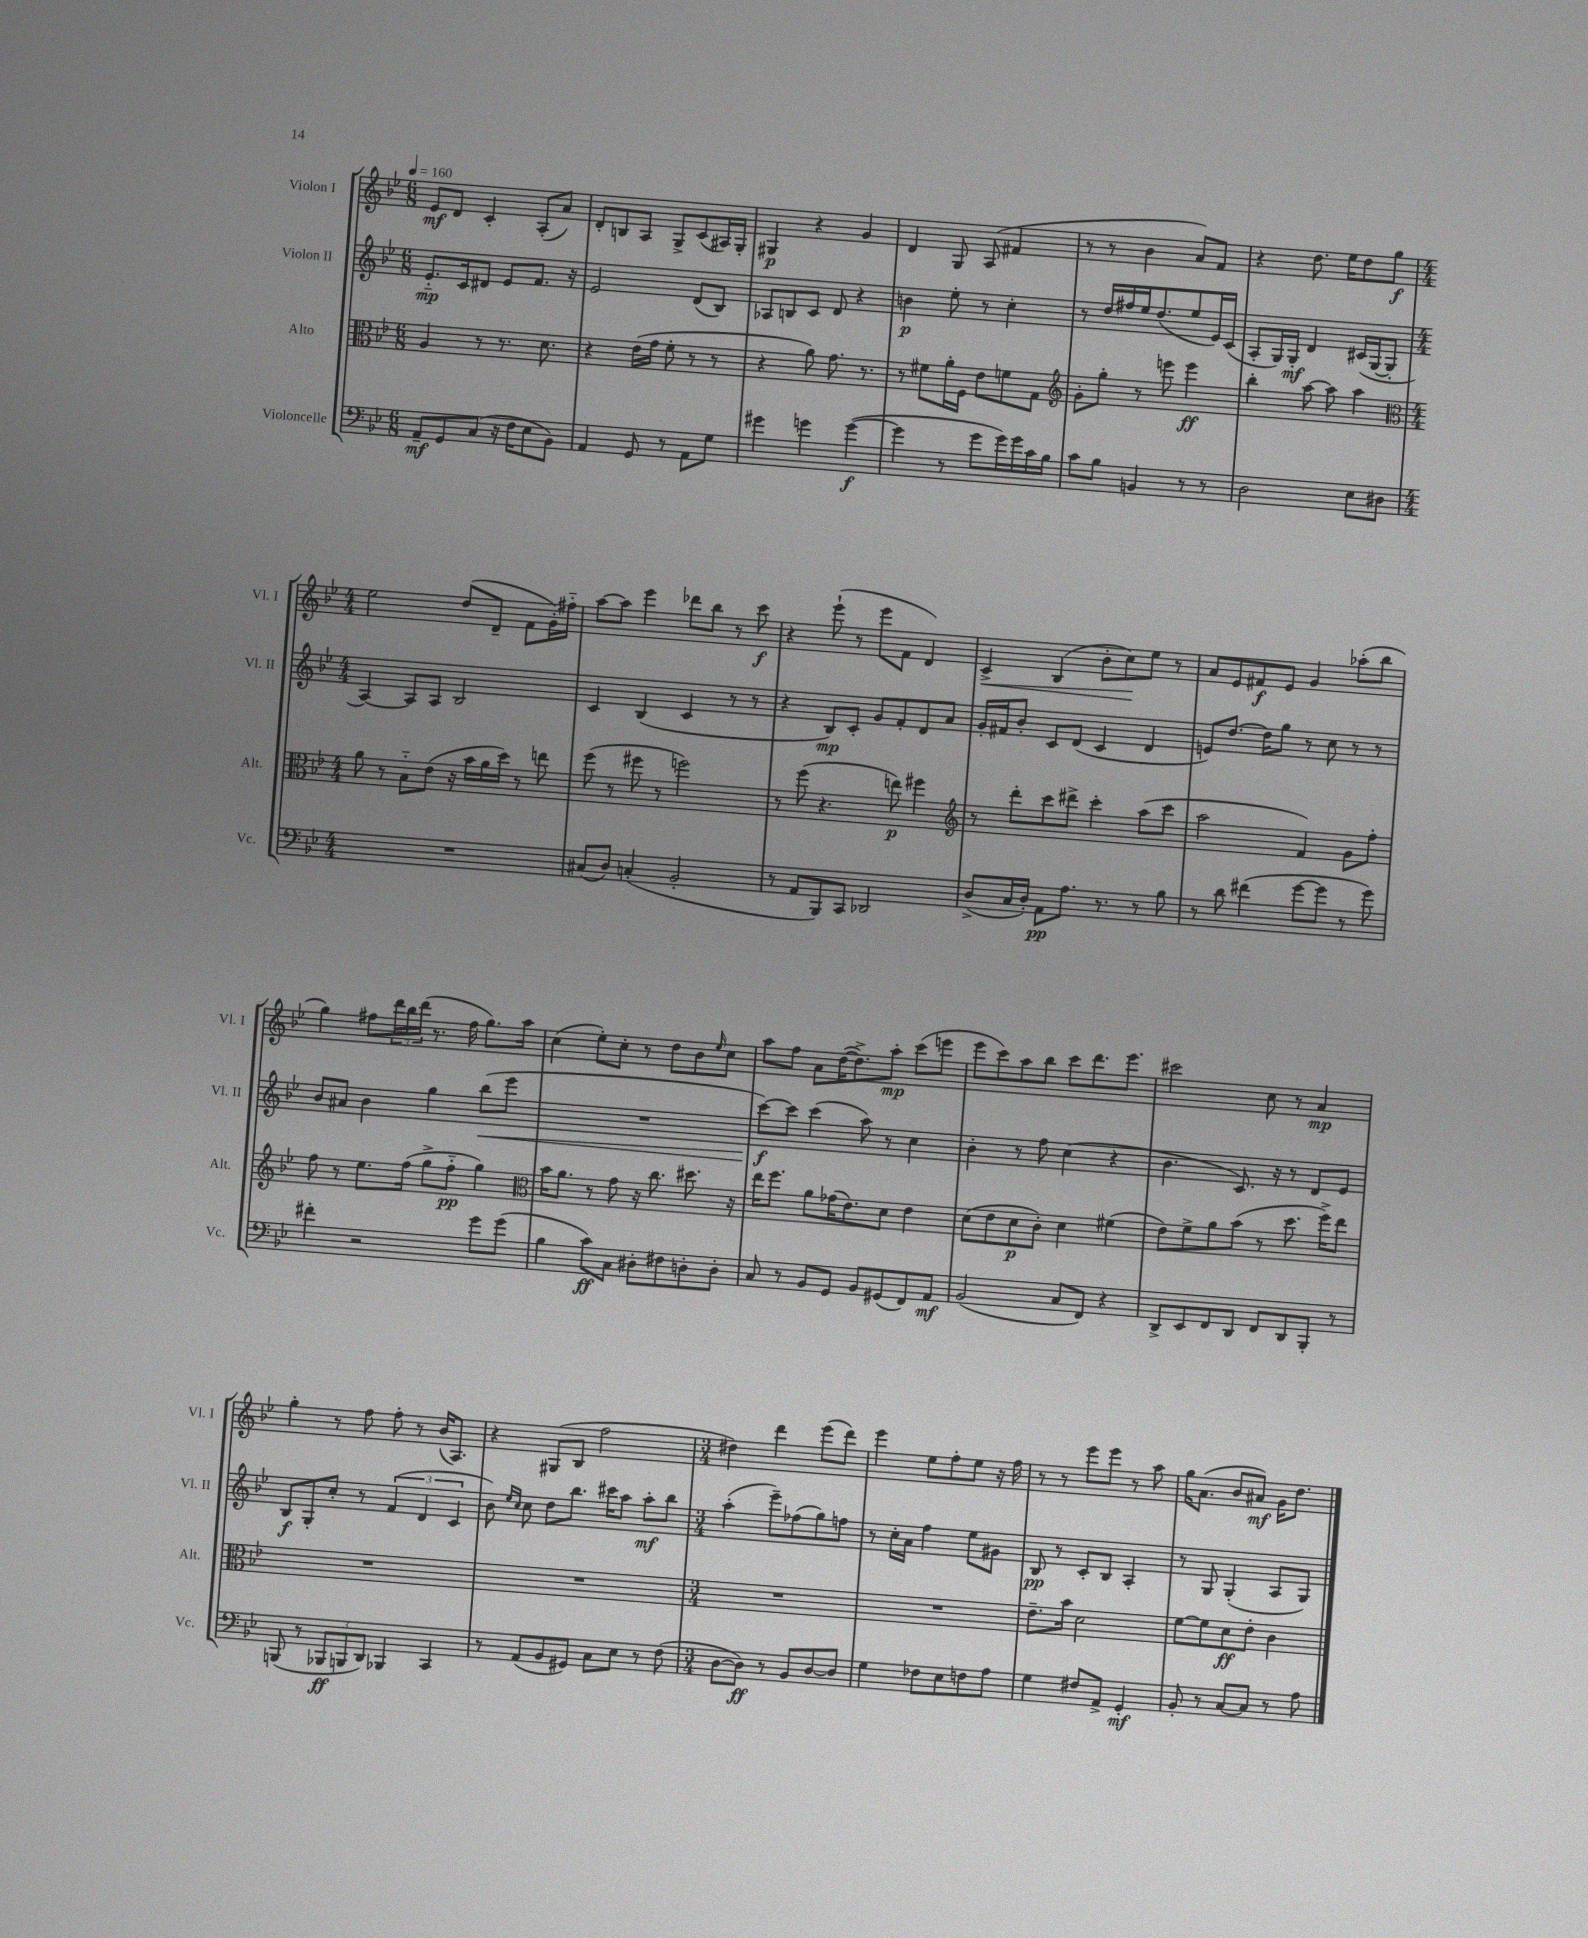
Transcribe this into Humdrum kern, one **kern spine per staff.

**kern	**kern	**kern	**kern
*staff4	*staff3	*staff2	*staff1
*clefF4	*clefC3	*clefG2	*clefG2
*k[b-e-]	*k[b-e-]	*k[b-e-]	*k[b-e-]
*M6/8	*M6/8	*M6/8	*M6/8
*MM160	*MM160	*MM160	*MM160
8AA~/L	4A/	8.e-'~/L	8e-/L
8GG/	.	.	8d/J
.	.	16c/k	.
(8C/J	8r	8d#/J	4c'/
16r	8.r	8e-/L	.
16F\LK	.	.	.
8E-\	.	8.f/J	(8A'/L
.	8.d\	.	.
8BB-\J)	.	.	8a/J)
.	.	16r	.
=	=	=	=
4AA/	4r	2e-/	8d'/L
.	.	.	8B/
8GG/	(16e-\LL	.	8A/J
.	16g\JJ	.	.
8r	8f'\	.	8G^/L
8AA\L	8r	(8d/L	(8c/
8G\J	8r	8B-/J)	16A#/L)
.	.	.	16G'/JJ
=	=	=	=
4g#\	4r	8A-/L	4G#/
.	.	8B/	.
4g\	8a\)	8c/J	4r
.	8.g\	8d/	.
([4g\	.	4r	4g/
.	8.r	.	.
=	=	=	=
4g\]	8r	4b\	4d/
.	8f#\L	.	.
8r	16a'\L	8ee-'\	8G/
.	16F\JJ	.	.
8g\L	8e-\L	8r	(8A/
16g\L)	8f\	4cc'\	4f#/
16g\	.	.	.
16c\	8G\J	.	.
16B-\JJ	.	.	.
=	=	=	=
*	*clefG2	*	*
8c\L	8g'\L	8r	8r
8B-\J	8gg'\J	16dd/LL	8r
.	.	16ff#/	.
4BB/	8r	16ee-/J	4b-\
.	.	(8.dd/	.
.	8eee\	.	.
8r	4eee\	8ee-/	8a/L)
8r	.	16e-/L)	8f/J
.	.	(16c/JJ	.
=	=	=	=
2D\	4bb-'\	8A'/L	4r
.	.	16G/L)	.
.	.	16G'/JJ	.
.	[8aa\	4d/	8.dd\
.	8aa\]	.	.
.	.	.	16ee-\LK
8E-\L	4aa\	(16c#/LL	8dd\
.	.	[16G/J	.
8D#\J	.	8G'/]J	8gg\J
=	=	=	=
*	*clefC3	*	*
*M4/4	*M4/4	*M4/4	*M4/4
1r	8a\	[4A/)	2ee-\
.	8r	.	.
.	8B-'~\L	8A/]L	.
.	(8e-\J	8A/J	.
.	16r	2B-/	(8dd/L
.	16b-\LL	.	.
.	16a\	.	8d~/J
.	16dd\JJ)	.	.
.	8r	.	8f\L
.	8ee\	.	16g'\L)
.	.	.	16ff#'~\JJ
=	=	=	=
(8C#/L	(8ff\	4c/	[8aa\L
8D/J)	8r	.	8aa\]J
(4C'/	8ff#\	(4B-/	4eee-\
.	8r	.	.
2BB-'/	2ff\)	4c/	8ddd-\L
.	.	.	8bb-\J
.	.	8r	8r
.	.	8r	8ccc\
=	=	=	=
8r	8r	4r	4r
8AA/L	(8ff\	.	.
8BBB-/)	4.r	8B-/L)	(8eee-`\
8CC/J	.	8c'/J	8r
2DD-/	.	8g/L	8eee-\L
.	8ee\)	8f'/	8f\J
.	4ff#\	8d/	4d/)
.	.	8a/J	.
=	=	=	=
*	*clefG2	*	*
(8D^/L	8r	16g'/LL	4c^/
.	.	16f#/J	.
16C/L	8ddd'\L	8b-'/J	.
16D'/JJ)	.	.	.
8AA\L	8ccc\	8c/L	(4B-/
8.A\J	8ddd#^\J	(8d/J	.
.	4ccc'\	4c/	8b-'\L
8.r	.	.	.
.	.	.	8cc\)
8r	(8aa\L	4d/	8ee-\J
8B-\	8ccc\J	.	8r
=	=	=	=
8r	2aa\	8e/L)	8a/L
8d\	.	[8.dd/J	8e-/
(4f#\	.	.	8f#/
.	.	16dd\]LK	.
.	.	8gg\J	8e-/J
[8g\L	4f/)	8r	4g/
8g\]J	.	8cc\	.
8r	8g\L	8r	(8aa-'\L
8g\)	8ff'\J	8r	8bb-\J
=	=	=	=
4f#'\	8ff\	8b-/L	4gg\)
.	8r	8a#/J	.
2r	8.ee-\L	4b-\	8ff#\L
.	.	.	24ddd\L
.	.	.	24bb-\
.	(16ff\Jk	.	.
.	.	.	(24ddd\JJ
.	8gg^\L	4gg\	8.r
.	8ff'~\J	.	.
.	.	.	16ff#\
8g\L	4gg\)	(8bb-\L	8.gg\L)
(8g\J	.	8eee-\J	.
.	.	.	16aa\Jk
=	=	=	=
*	*clefC3	*	*
4B-\	16b-\LK	1r	(4cc\
.	8.a\J	.	.
8c\L)	8r	.	8ee-'\L)
8C\J	8g\	.	8cc'\J
8D#'\L	16r	.	8r
.	8.cc\	.	.
8F#\	.	.	8dd\L
8D'\	8.dd#\	.	8b-\
.	.	.	16qqee-/
8D'\J	.	.	8cc\J
.	16r	.	.
=	=	=	=
8C/	16ee-\LK	[8ccc\L)	8aa\L
.	8.ff\J	.	.
8r	.	8ccc\]J	8ff\J
8BB-/L	8a\L	(4ccc\	8a\L
8GG/J	(16g-\K	.	([16dd\K
.	8.e-\)	.	8.dd^\])
8BB-/L	.	8aa\)	.
(8GG#/	8d\J	8r	8aa'\J
8FF/)	4e-\	4cc\	(8ccc\L
8AA/J	.	.	8eee\J
=	=	=	=
(2BB-/	(8d\L	4b-'\	8eee-\L
.	8e-\	.	8ccc\)
.	8d\	8r	8aa\
.	8c'\J)	8ff\	8bb-\J
8C/L	4d\	(4cc\	8ccc\L
8FF/J)	.	.	8.ddd\
4r	(4f#\	4r	.
.	.	.	8.eee-\J
=	=	=	=
8DD^/L	8e-\L)	4.b-\	2ccc#\
8EE-/	8f^\	.	.
8FF/	8a\	.	.
8DD/J	(8b-\J	8.c/)	.
8FF/L	8r	.	8cc\
.	.	16r	.
8DD/	8.dd\	8r	8r
8BBB-'/J	.	8d/L	4a/
.	16ff^\LK)	.	.
8r	8ee-\J	8e-/J	.
=	=	=	=
(8BBB/	1r	8B-/L	4gg'\
8r	.	8G'/	.
12BBB-/L	.	8cc'/J	8r
12BBB/	.	.	.
.	.	8r	8ff\
12DD/J)	.	.	.
4BBB-/	.	(6f/	8ff'\
.	.	.	8r
.	.	6d/	.
4CC/	.	.	(16b-/LK
.	.	.	8.A/J)
.	.	6c/	.
=	=	=	=
8r	1r	8b-\)	4r
.	.	16qqee-/LL	.
.	.	16qqcc/JJ	.
(8AA/L	.	8cc\	.
8BB-/	.	8dd\L	(8G#/L
8GG#/J)	.	8.bb-\J	8B-/J
8C\L	.	.	2ff\
.	.	16ccc#\LK	.
8E-\J	.	8aa\J	.
8r	.	8aa'\L	.
(8F\	.	8bb-\J	.
=	=	=	=
*M3/4	*M3/4	*M3/4	*M3/4
[8D\L	2.r	(4aa'\	4dd#\)
8D\]J)	.	.	.
8r	.	8eee-~\L)	4ddd\
8BB-/L	.	(8ff-\	.
[8D/	.	8gg\)	(8eee-\L
8D/]J	.	8ff\J	8ddd\J)
=	=	=	=
4G\	2.r	8r	4eee-\
.	.	16cc'\LL	.
.	.	16a\JJ	.
8F-\L	.	4ff\	8ee-\L
8E-\	.	.	8ff'\
8F\	.	8ee-\L	8ee-\J
8A\J	.	8g#\J	16r
.	.	.	16ff\
=	=	=	=
4G\	8.e-~\L	8B-/	8r
.	.	8r	8r
.	16b-\Jk	.	.
8F#/L	2d\	8c'/L	8eee-\L
8AA^/J	.	8B-/J	8eee-\J
4GG'/	.	4A'/	8r
.	.	.	8aa\
=	=	=	=
8BB-'/	[8f\L	8r	16gg\LK
.	.	.	(8.a\J
8r	8f\]	8G/	.
[8C/L	8d\	(4G'/	8b-/L
8C/]J	8e-'\J	.	8a#/J)
8r	4c\	8A/L	16g\LK
.	.	.	8.dd\J
8A\	.	8G/J)	.
==	==	==	==
*-	*-	*-	*-
